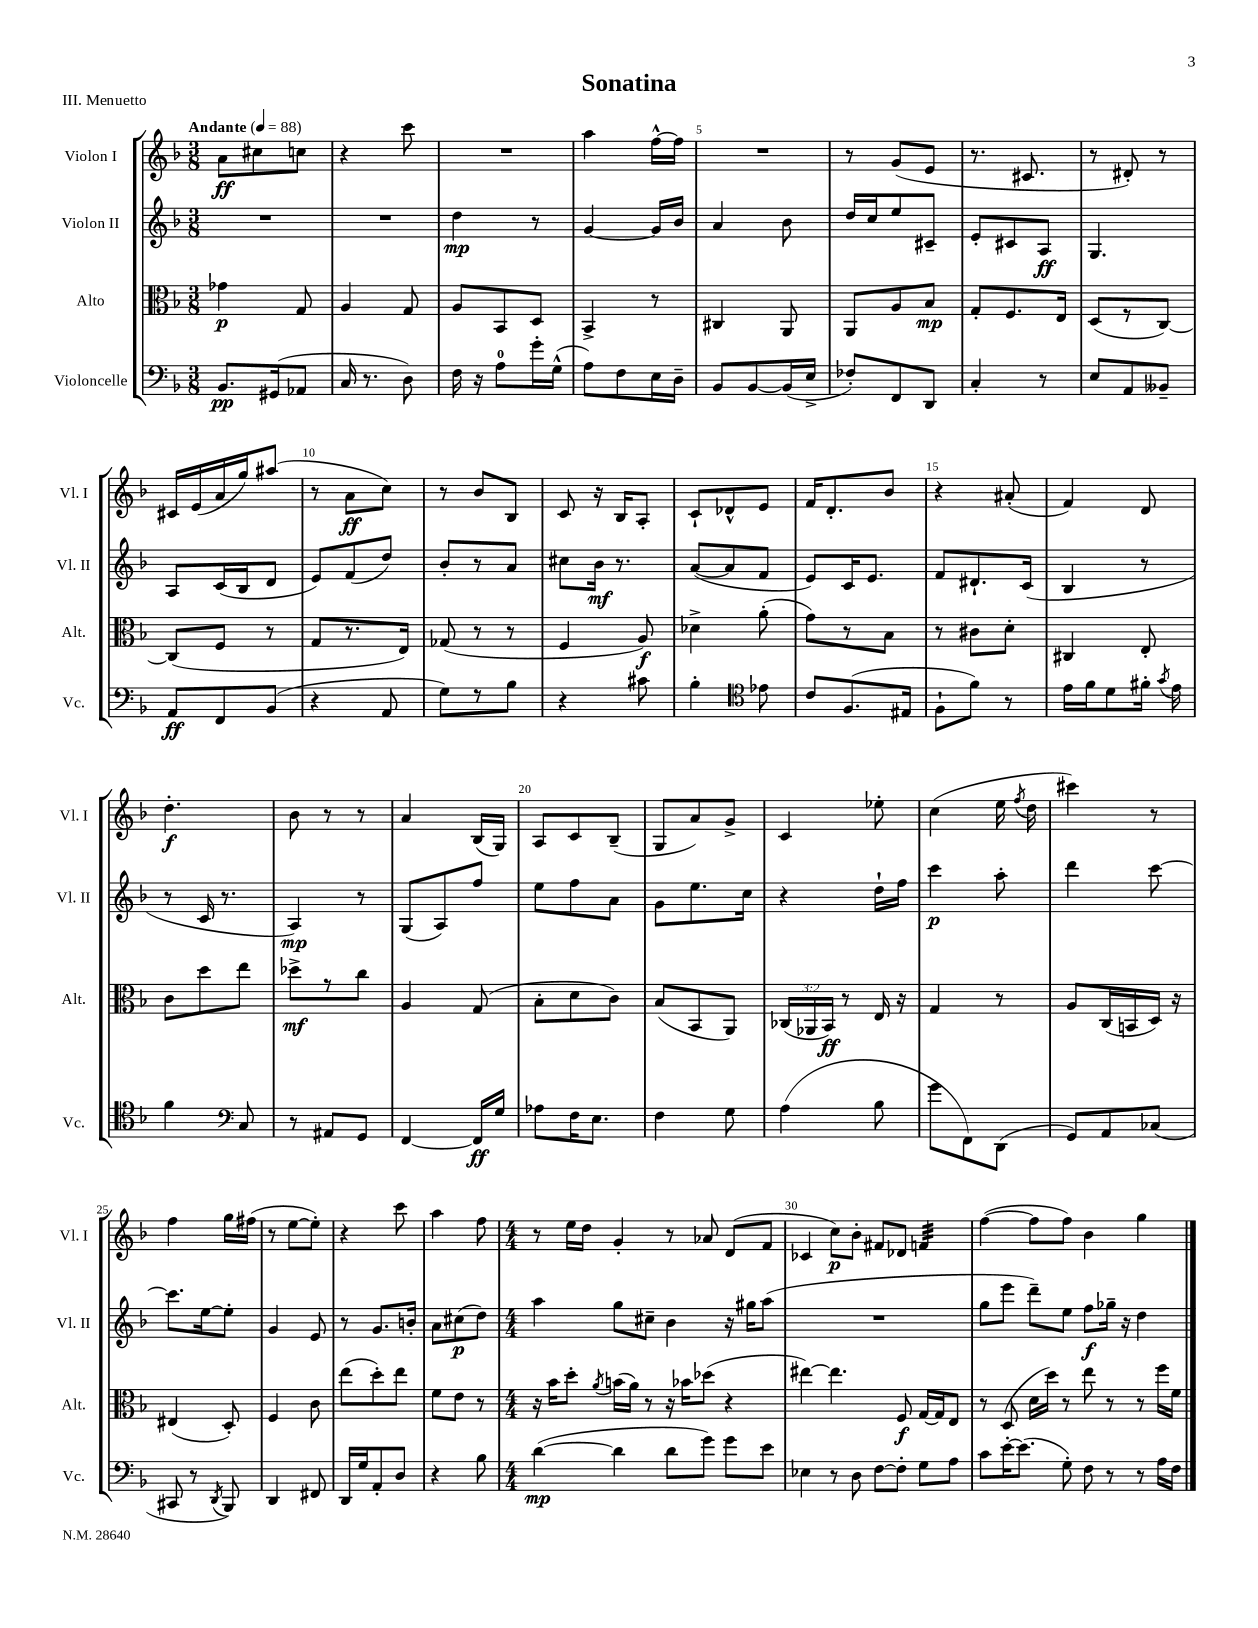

**kern	**kern	**kern	**kern
*staff4	*staff3	*staff2	*staff1
*clefF4	*clefC3	*clefG2	*clefG2
*k[b-]	*k[b-]	*k[b-]	*k[b-]
*M3/8	*M3/8	*M3/8	*M3/8
*MM88	*MM88	*MM88	*MM88
8.BB-	4g-	4.r	8a
.	.	.	8cc#
(16GG#	.	.	.
8AA-	8G	.	8cc
=	=	=	=
16C	4A	4.r	4r
8.r	.	.	.
8D)	8G	.	8ccc
=	=	=	=
16F	8A	4dd	4.r
16r	.	.	.
8A	8BB-	.	.
16g'	8D	8r	.
(16G^^	.	.	.
=	=	=	=
8A)	4BB-^	[4g	4aa
8F	.	.	.
16E	8r	16g]	[16ff^^
16D~	.	16b-	16ff]
=	=	=	=
8BB-	4C#	4a	4.r
[8BB-	.	.	.
(16BB-]	8AA	8b-	.
16E^	.	.	.
=	=	=	=
8F-')	8AA	16dd	8r
.	.	16cc	.
8FF	8A	8ee	(8g
8DD	8B-	8c#~	8e
=	=	=	=
4C'	8G'	8e'	8.r
.	8.F	8c#	.
.	.	.	8.c#
8r	.	8A	.
.	16E	.	.
=	=	=	=
8E	(8D	4.G	8r
8AA	8r	.	8d#')
8BB--~	[8C)	.	8r
=	=	=	=
8AA	(8C]	8A	16c#
.	.	.	(16e
8FF	8F	(16c	16a
.	.	16B-	16gg)
(8BB-	8r	8d	(8aa#
=	=	=	=
4r	8G	8e)	8r
.	8.r	(8f	8a
8AA	.	8dd)	8cc)
.	16E)	.	.
=	=	=	=
8G)	(8G-	8b-'	8r
8r	8r	8r	8b-
8B-	8r	8a	8B-
=	=	=	=
4r	4F	8cc#	8c
.	.	16b-	16r
.	.	8.r	16B-
8c#	8A)	.	8A'
=	=	=	=
4B-'	4d-^	([8a	8c`
.	.	8a]	8d-^^
*clefC4	*	*	*
8e-	(8a'	8f	8e
=	=	=	=
8c	8g)	8e)	16f
.	.	.	8.d'
(8.F	8r	16c	.
.	.	8.e	.
.	8B-	.	8b-
16E#	.	.	.
=	=	=	=
8F`	8r	8f	4r
8f)	8c#	8.d#`	.
8r	8d'	.	(8a#'
.	.	(16c	.
=	=	=	=
16e	4C#	4B-	4f)
16f	.	.	.
8d	.	.	.
16f#'	8E'	8r	8d
8qg	.	.	.
16e	.	.	.
=	=	=	=
4f	8c	8r	4.dd'
.	8dd	16c	.
.	.	8.r	.
*clefF4	*	*	*
8C	8ee	.	.
=	=	=	=
8r	8dd-^	4A)	8b-
8AA#	8r	.	8r
8GG	8cc	8r	8r
=	=	=	=
[4FF	4A	(8G	4a
.	.	8A)	.
16FF]	(8G	8ff	(16B-
16G	.	.	16G)
=	=	=	=
8A-	8B-'	8ee	8A
16F	8d	8ff	8c
8.E	.	.	.
.	8c)	8a	(8B-~
=	=	=	=
4F	(8B-	8g	8G
.	8BB-	8.ee	8a)
8G	8AA)	.	8g^
.	.	16cc	.
=	=	=	=
(4A	(24C-	4r	4c
.	24AA-	.	.
.	24BB-)	.	.
.	8r	.	.
8B-	16E	16dd`	8ee-'
.	16r	16ff	.
=	=	=	=
8g	4G	4ccc	(4cc
8FF)	.	.	.
(8DD	8r	8aa'	16ee
.	.	.	8qff
.	.	.	16dd
=	=	=	=
8GG)	8A	4ddd	4ccc#)
8AA	(16C	.	.
.	16BB	.	.
(8C-	16D)	[8ccc	8r
.	16r	.	.
=	=	=	=
8CC#	(4E#	8.ccc]	4ff
8r	.	.	.
.	.	[16ee	.
8qDD	.	.	.
8BBB-)	8D')	8ee']	16gg
.	.	.	(16ff#
=	=	=	=
4DD	4F	4g	8r
.	.	.	[8ee
8FF#	8c	8e	8ee'])
=	=	=	=
16DD	(8ee	8r	4r
16G	.	.	.
8AA'	8dd')	8.g	.
8D	8ee	.	8ccc
.	.	16b'	.
=	=	=	=
4r	8f	8a	4aa
.	8e	(8cc#	.
8B-	8r	8dd)	8ff
=	=	=	=
*M4/4	*M4/4	*M4/4	*M4/4
([4d	16r	4aa	8r
.	16b-	.	.
.	8dd'	.	16ee
.	.	.	16dd
.	8qa	.	.
4d]	(16b	8gg	4g'
.	16a)	.	.
.	8r	8cc#~	.
8d	16r	4b-	8r
.	16b-	.	.
8g)	(8dd-	.	8a-
8g	4r	16r	(8d
.	.	16gg#	.
8e	.	(8aa	8f
=	=	=	=
4E-	[4ee#)	1r	4c-
8r	4.ee#]	.	8cc)
8D	.	.	8b-'
[8F	.	.	8f#
8F']	8F	.	8d-
8G	[16G	.	4f
.	16G]	.	.
8A	8E	.	.
=	=	=	=
8c	8r	8gg	([4ff
[16e'	(8D	8eee	.
(8.e]	.	.	.
.	16d	8ddd~)	8ff]
.	16dd)	.	.
8G')	8r	8ee	8ff)
8F	8ee	8ff	4b-
8r	8r	16gg-~	.
.	.	16r	.
8r	8r	4dd	4gg
16A	16ff	.	.
16F	16f	.	.
==	==	==	==
*-	*-	*-	*-
